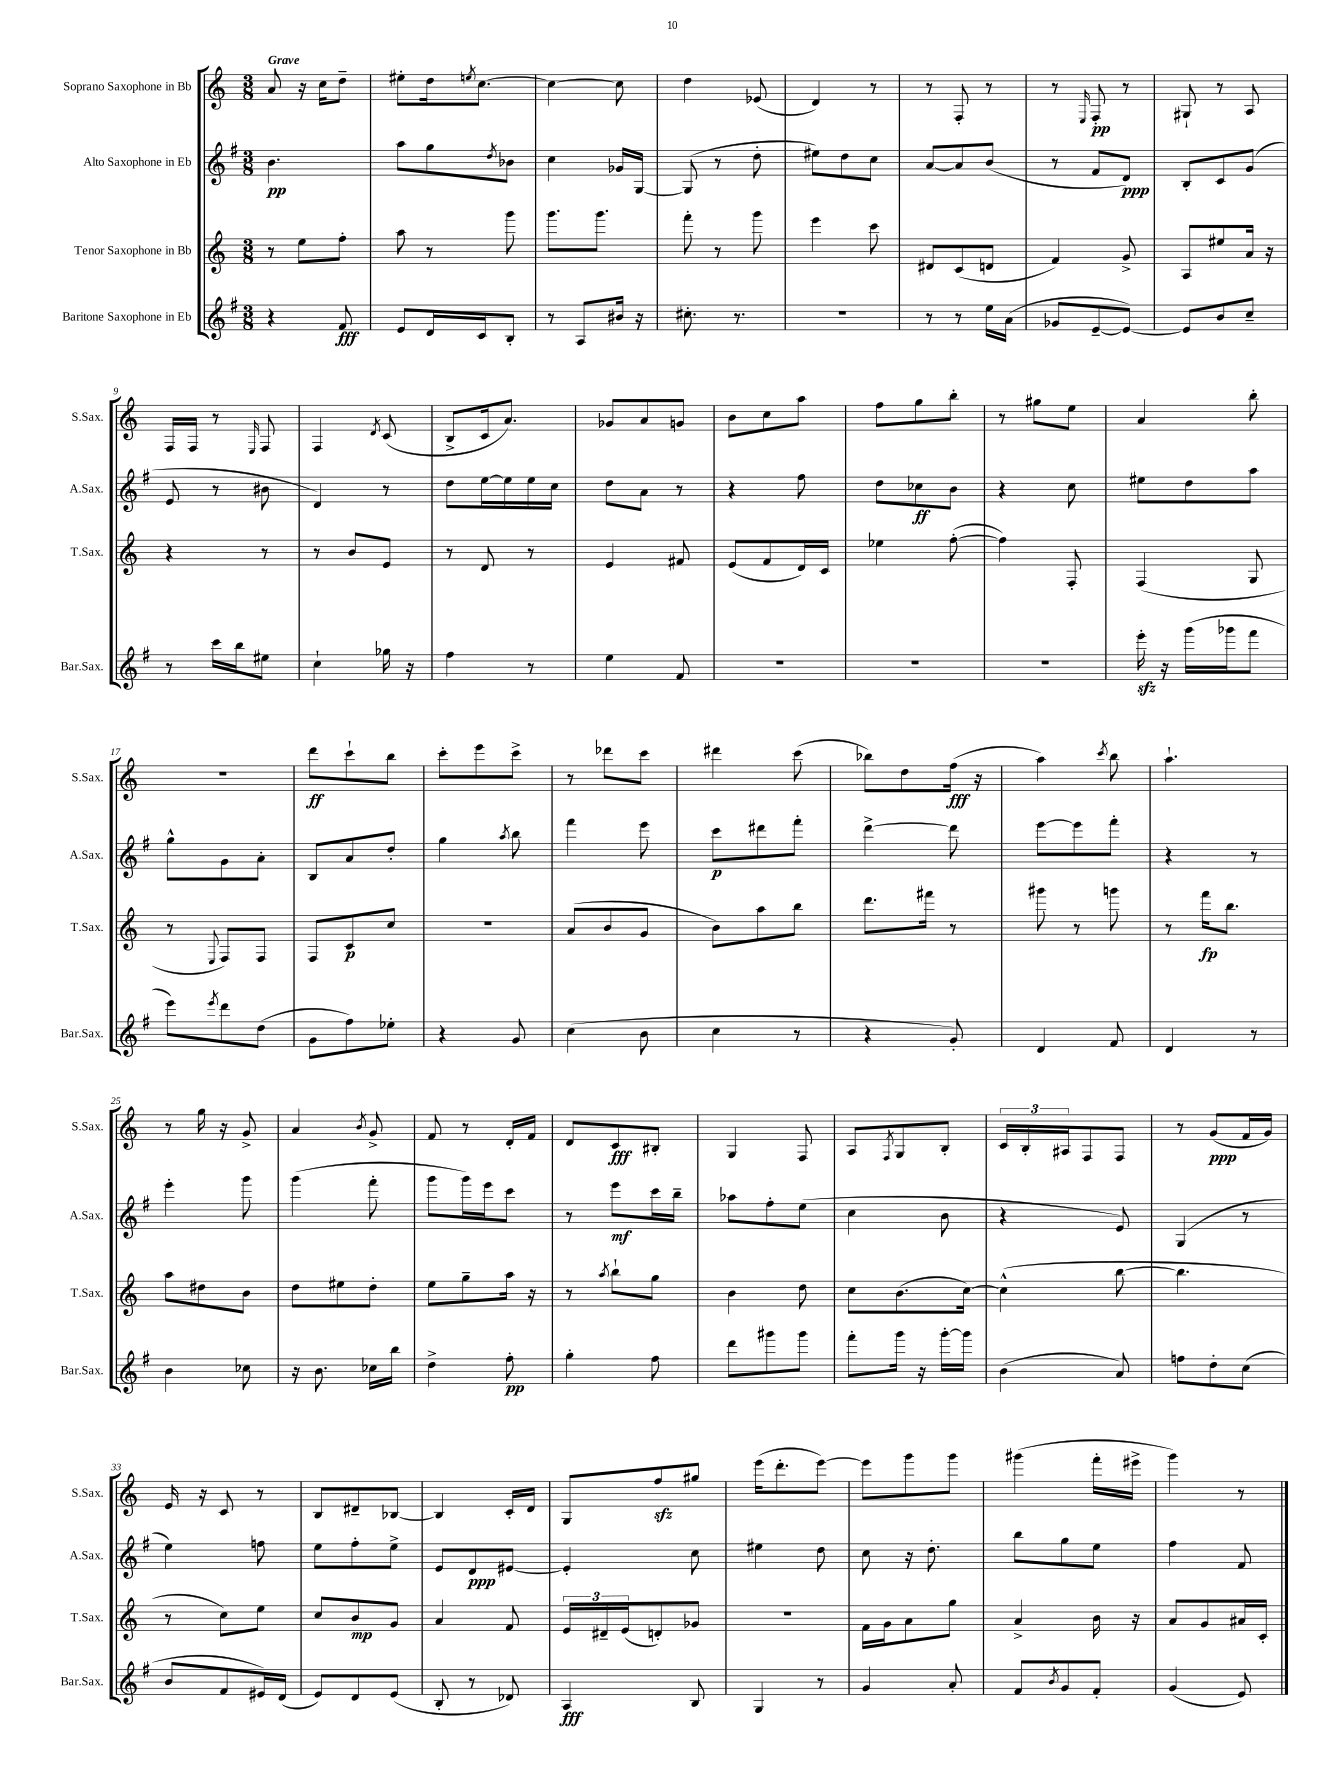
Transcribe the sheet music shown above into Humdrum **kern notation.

**kern	**kern	**kern	**kern
*staff4	*staff3	*staff2	*staff1
*clefG2	*clefG2	*clefG2	*clefG2
*k[f#]	*k[]	*k[f#]	*k[]
*M3/8	*M3/8	*M3/8	*M3/8
4r	8r	4.b\	8a/
.	8ee\L	.	16r
.	.	.	16cc\LK
8f#/	8ff'\J	.	8dd~\J
=	=	=	=
8e/L	8aa\	8aa\L	8ee#'\L
16d/L	8r	8gg\	16dd\k
.	.	.	8qee/
16c/J	.	.	[8.cc\J
.	.	8qdd/	.
8B'/J	8ggg\	8b-\J	.
=	=	=	=
8r	8.ggg\L	4cc\	4cc\_
8A/L	.	.	.
.	8.ggg\J	.	.
16b#/Jk	.	16g-/LL	8cc\]
16r	.	[16G/JJ	.
=	=	=	=
8.cc#'\	8fff'\	(8G/]	4dd\
.	8r	8r	.
8.r	.	.	.
.	8ggg\	8dd'\	(8e-/
=	=	=	=
4.r	4eee\	8ee#\L)	4d/)
.	.	8dd\	.
.	8ccc\	8cc\J	8r
=	=	=	=
8r	8d#/L	[8a/L	8r
8r	(8c/	8a/]	8F'/
16ee\LL	8d/J	(8b/J	8r
(16a\JJ	.	.	.
=	=	=	=
8g-/L	4f/)	8r	8r
.	.	.	16qqE/
[8e~/	.	8f#/L	8F'/
8e/_J)	8g^/	8d/J)	8r
=	=	=	=
8e/]L	8A/L	8B'/L	8G#`/
8b/	8ee#/	8c/	8r
8cc~/J	16a/Jk	(8g/J	8A/
.	16r	.	.
=	=	=	=
8r	4r	8e/	16F/LL
.	.	.	16F/JJ
16ccc\LL	.	8r	8r
16bb\J	.	.	.
.	.	.	16qqE/
8ee#\J	8r	8b#\	8F/
=	=	=	=
4cc`\	8r	4d/)	4F/
.	8b/L	.	.
.	.	.	8qd/
16gg-\	8e/J	8r	(8c/
16r	.	.	.
=	=	=	=
4ff#\	8r	8dd\L	8B^/L
.	8d/	[16ee\L	16c/k
.	.	16ee\]	8.a/J)
8r	8r	16ee\	.
.	.	16cc\JJ	.
=	=	=	=
4ee\	4e/	8dd\L	8g-/L
.	.	8a\J	8a/
8f#/	8f#/	8r	8g/J
=	=	=	=
4.r	(8e/L	4r	8b\L
.	8f/	.	8cc\
.	16d/L)	8ff#\	8aa\J
.	16c/JJ	.	.
=	=	=	=
4.r	4ee-\	8dd\L	8ff\L
.	.	8cc-\	8gg\
.	([8ff'\	8b\J	8bb'\J
=	=	=	=
4.r	4ff\])	4r	8r
.	.	.	8gg#\L
.	8F'/	8cc\	8ee\J
=	=	=	=
16eee'\	(4F/	8ee#\L	4a/
16r	.	.	.
(16ggg\LL	.	8dd\	.
16ggg-\J	.	.	.
8fff#\J	8G/	8aa\J	8bb'\
=	=	=	=
8eee\L)	8r	8gg^^\L	4.r
8qeee/	8qqE/	.	.
8ddd\	8F/L)	8g\	.
(8dd\J	8F/J	8a'\J	.
=	=	=	=
8g\L	8F/L	8B/L	8ddd\L
8ff#\)	8c/	8a/	8ccc`\
8ee-'\J	8cc/J	8dd'/J	8bb\J
=	=	=	=
4r	4.r	4gg\	8ccc'\L
.	.	.	8eee\
.	.	8qaa/	.
8g/	.	8bb\	8ccc^\J
=	=	=	=
(4cc\	(8a/L	4fff#\	8r
.	8b/	.	8ddd-\L
8b\	8g/J	8eee\	8ccc\J
=	=	=	=
4cc\	8b\L)	8ccc\L	4ddd#\
.	8aa\	8ddd#\	.
8r	8bb\J	8fff#'\J	(8ccc\
=	=	=	=
4r	8.ddd\L	[4ddd^\	8bb-\L)
.	.	.	8dd\
.	16fff#\Jk	.	.
8g'/)	8r	8ddd\]	(16ff\Jk
.	.	.	16r
=	=	=	=
4d/	8ggg#\	[8eee\L	4aa\)
.	8r	8eee\]	.
.	.	.	8qccc/
8f#/	8ggg\	8fff#'\J	8bb\
=	=	=	=
4d/	8r	4r	4.aa`\
.	16fff\LK	.	.
.	8.bb\J	.	.
8r	.	8r	.
=	=	=	=
4b\	8aa\L	4eee'\	8r
.	8dd#\	.	16gg\
.	.	.	16r
8cc-\	8b\J	8ggg\	8g^/
=	=	=	=
16r	8dd\L	(4ggg\	4a/
8.b\	.	.	.
.	8ee#\	.	.
.	.	.	8qb/
16cc-\LL	8dd'\J	8fff#'\	8g^/
16bb\JJ	.	.	.
=	=	=	=
4dd^\	8ee\L	8ggg\L	8f/
.	8gg~\	16ggg\L)	8r
.	.	16eee\J	.
8ff#'\	16aa\Jk	8ccc\J	16d'/LL
.	16r	.	16f/JJ
=	=	=	=
4gg'\	8r	8r	8d/L
.	8qaa/	.	.
.	8bb`\L	8eee\L	8c/
8ff#\	8gg\J	16ccc\L	8B#'/J
.	.	16bb~\JJ	.
=	=	=	=
8ddd\L	4b\	8aa-\L	4G/
8ggg#\	.	8ff#'\	.
8ggg#\J	8dd\	(8ee\J	8F/
=	=	=	=
8fff#'\L	8cc\L	4cc\	8A/L
.	.	.	8qF/
16ggg\Jk	(8.b\	.	8G/
16r	.	.	.
[16ggg'\LL	.	8b\	8B'/J
16ggg\]JJ	[16cc\Jk)	.	.
=	=	=	=
(4b\	(4cc^^\]	4r	24c/LL
.	.	.	24B'/
.	.	.	24A#/J
.	.	.	8F/
8a/)	[8bb\	8e/)	8F/J
=	=	=	=
8ff\L	4.bb\]	(4G/	8r
8dd'\	.	.	(8g/L
(8cc\J	.	8r	16f/L
.	.	.	16g/JJ)
=	=	=	=
8b/L	8r	4ee\)	16e/
.	.	.	16r
8f#/	8cc\L)	.	8c/
16e#/L)	8ee\J	8ff\	8r
(16d/JJ	.	.	.
=	=	=	=
8e/L)	8cc/L	8ee\L	8B/L
8d/	8b/	8ff#'\	8d#~/
(8e/J	8g/J	8ee^\J	[8B-/J
=	=	=	=
8B'/	4a/	8e/L	4B-/]
8r	.	8d/	.
8d-/)	8f/	[8e#/J	16c'/LL
.	.	.	16d/JJ
=	=	=	=
4A/	24e/LL	4e#'/]	8G/L
.	24d#~/	.	.
.	(24e/J	.	.
.	8d'/)	.	8ff/
8B/	8g-/J	8cc\	8gg#/J
=	=	=	=
4G/	4.r	4ee#\	(16eee\LK
.	.	.	8.ddd'\
8r	.	8dd\	[8eee\J)
=	=	=	=
4g/	16f\LL	8cc\	8eee\]L
.	16g\J	.	.
.	8a\	16r	8ggg\
.	.	8.dd'\	.
8a'/	8gg\J	.	8ggg\J
=	=	=	=
8f#/L	4a^/	8bb\L	(4ggg#\
8qb/	.	.	.
8g/	.	8gg\	.
8f#'/J	16b\	8ee\J	16fff'\LL
.	16r	.	16eee#^\JJ
=	=	=	=
(4g/	8a/L	4ff#\	4ggg\)
.	8g/	.	.
8e/)	16a#/L	8f#/	8r
.	16c'/JJ	.	.
==	==	==	==
*-	*-	*-	*-
